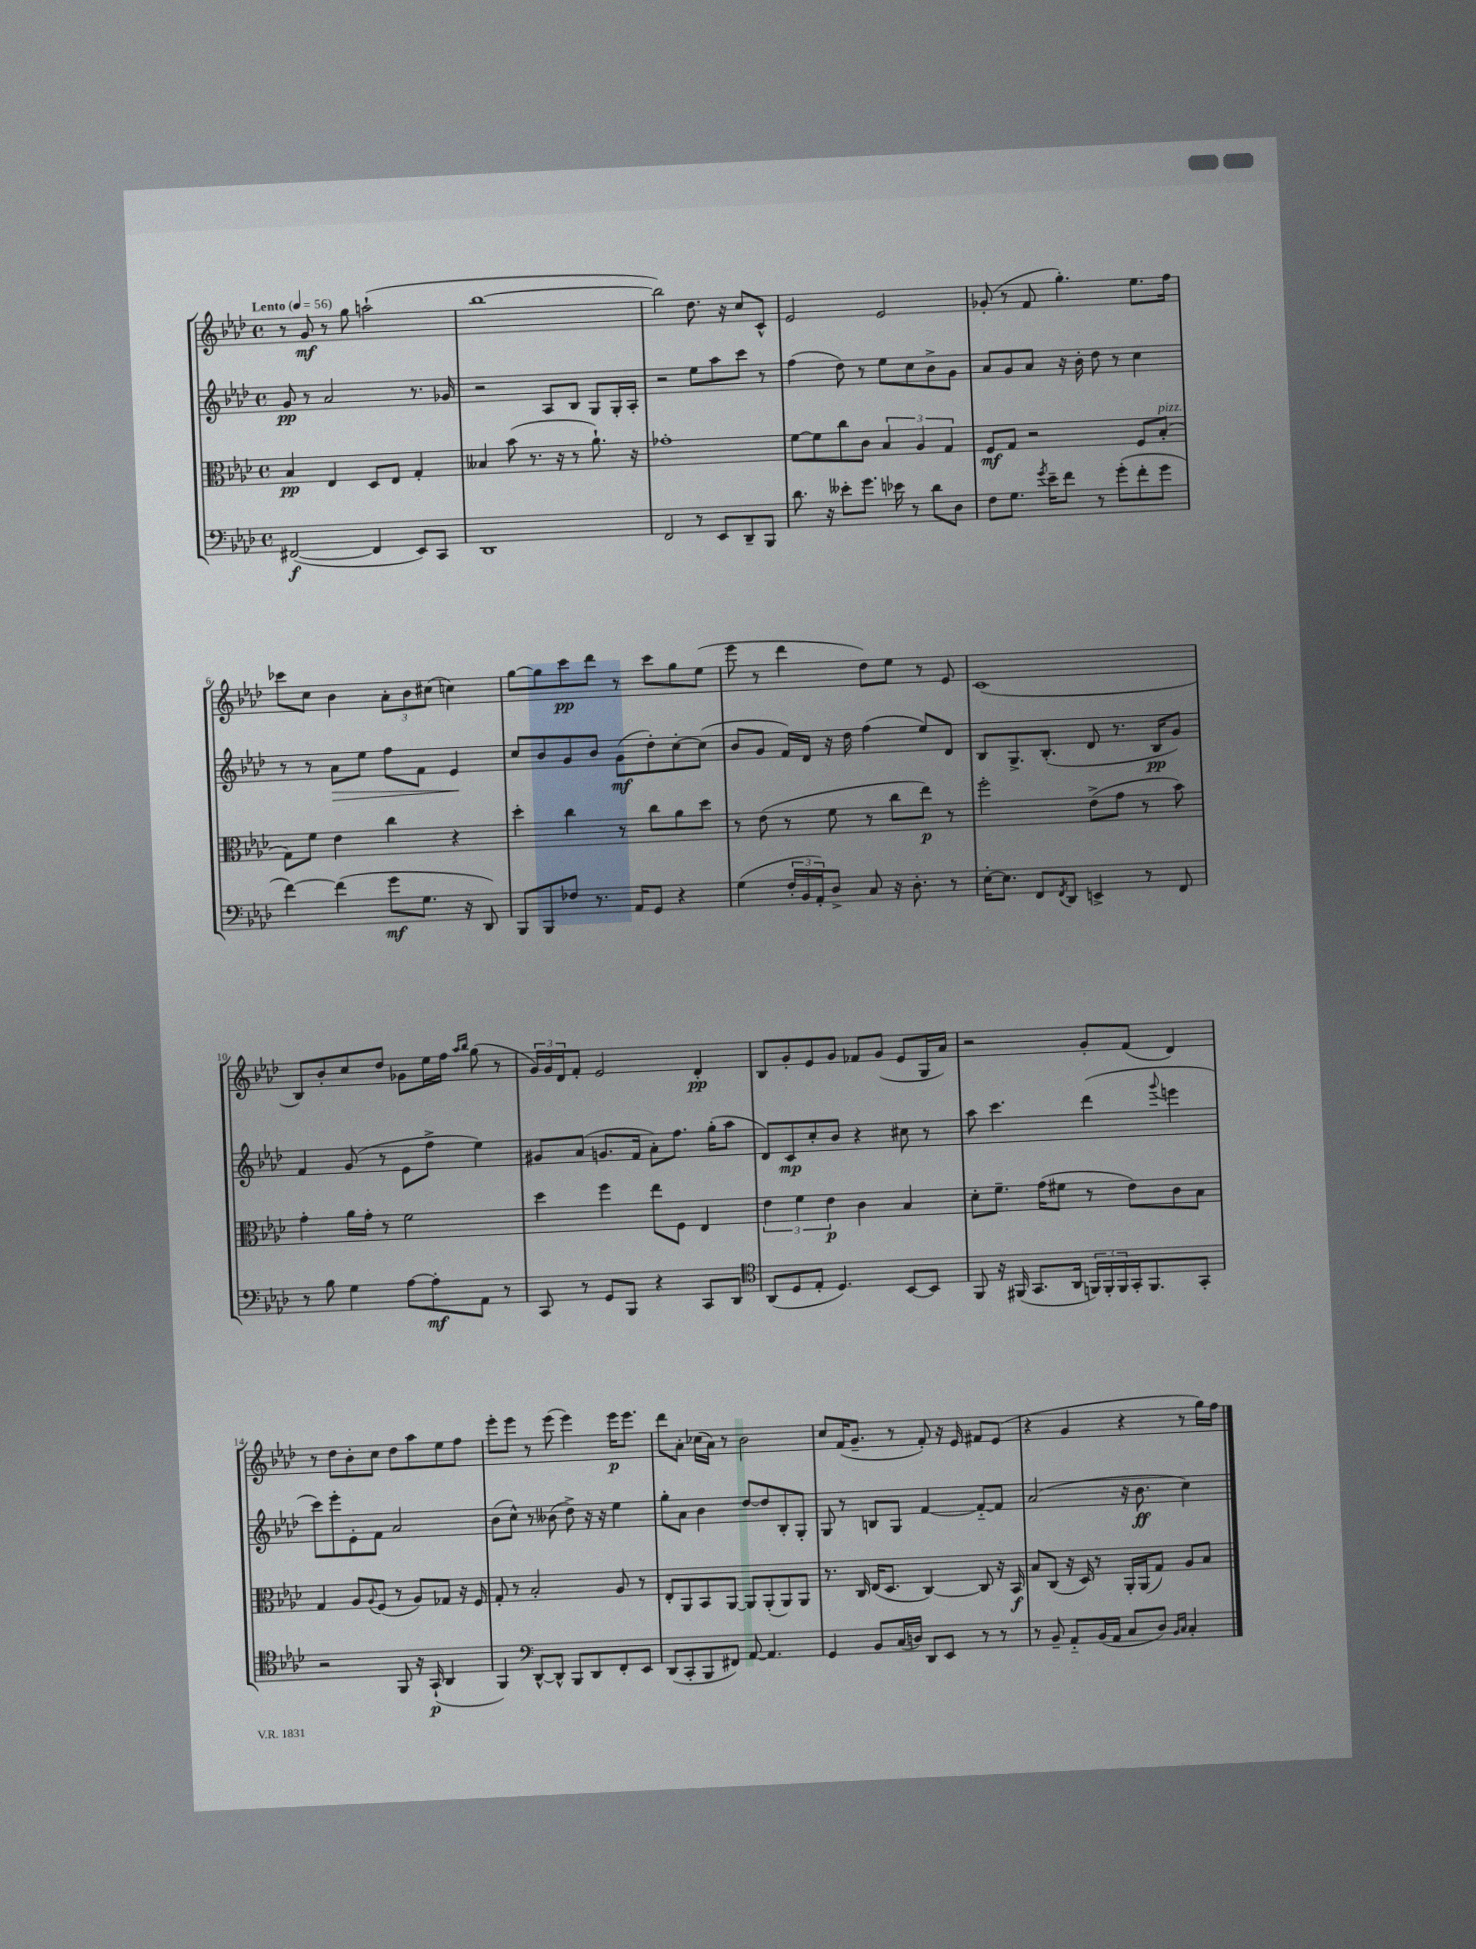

**kern	**kern	**kern	**kern
*staff4	*staff3	*staff2	*staff1
*clefF4	*clefC3	*clefG2	*clefG2
*k[b-e-a-d-]	*k[b-e-a-d-]	*k[b-e-a-d-]	*k[b-e-a-d-]
*M4/4	*M4/4	*M4/4	*M4/4
*met(c)	*met(c)	*met(c)	*met(c)
*MM56	*MM56	*MM56	*MM56
([2FF#	4B-	8g	8r
.	.	8r	8g
.	4E-	2a-	8r
.	.	.	8gg
4FF#]	8D-	.	(2aa`
.	8E-	.	.
8EE-)	4G'	8.r	.
8CC	.	.	.
.	.	16g-	.
=	=	=	=
1DD-	4B--	2r	[1bb-
.	(8b-	.	.
.	8.r	.	.
.	.	8A-	.
.	16r	.	.
.	8r	8B-	.
.	8.a-`)	8G	.
.	.	16G'	.
.	16r	16A-'	.
=	=	=	=
2FF	1g-'	2r	2bb-])
8r	.	8ee-	8.dd-
8EE-	.	8aa-	.
.	.	.	16r
8DD-~	.	8ccc	8cc
8BBB-	.	8r	8c^^
=	=	=	=
8.d-	[8f	(4ff	2e-
.	8f]	.	.
16r	.	.	.
8e--'	8cc	8dd-)	.
8.g	8c	8r	.
.	6B-	8ee-	2e-
16e-	.	.	.
8r	.	8cc	.
.	6A-	.	.
8d-	.	8b-^	.
.	6G	.	.
8D-	.	8g	.
=	=	=	=
8F	8F	8a-	(8g-'
8.G	8G	8g	8r
.	2r	8a-	8f
8qg	.	.	.
16e-~	.	.	.
8f	.	16r	4.gg')
.	.	16b-'	.
8r	.	8dd-	.
(8g'	.	8r	.
8f'	8F	4cc	8.ee-
8g	(8B-'	.	.
.	.	.	16ff
=	=	=	=
[4f)	8G)	8r	8ccc-
.	8f	8r	8cc
(4f]	4e-	8a-	4b-
.	.	8ee-	.
8g	4cc	8ff	12a-'
.	.	.	12b-
8.G	.	8f	.
.	.	.	(12cc#
.	4r	4e-	4cc)
16r	.	.	.
8DD-)	.	.	.
=	=	=	=
8BBB-	4dd-'	8cc	[8gg
8BBB-	.	8b-	8gg]
8F-	4cc	8g	8ccc
8.r	.	8b-	8ddd-
.	8r	(8g	8r
16AA-	.	.	.
8GG	8cc	8dd-')	8ccc
4r	8a-	[8cc'	8gg
.	8dd-	(8cc]	(8ee-
=	=	=	=
(4G	8r	8b-	8eee-
.	(8e-	8g	8r
24F'	8r	16f)	4ddd-
24BB-	.	.	.
.	.	16d-	.
24AA-')	.	.	.
8D-^	8f	16r	.
.	.	16dd-	.
8C	8r	(4ff	8dd-)
16r	8cc	.	8ee-
8.D-'	.	.	.
.	8ee-)	8ee-)	8r
8r	8r	8d-	8e-
=	=	=	=
[16E-'	2ff'	8B-	(1c
8.E-]	.	.	.
.	.	8.G^	.
8FF	.	.	.
.	.	(8.B-'	.
8qFF	.	.	.
8DD-	.	.	.
4EE^	(8e-^	8d-	.
.	8g	8.r	.
8r	8r	.	.
.	.	16B-	.
8FF	8b-)	8g)	.
=	=	=	=
8r	4g'	4f	8B-)
8B-	.	.	8b-'
4G	16a-	(8g	8cc
.	16g'	.	.
.	8r	8r	8dd-
[8A-	2f	8e-	8g-
8A-']	.	8ff^	16ee-
.	.	.	16ff
.	.	.	16qqaa-
.	.	.	16qqbb-
8AA-	.	4ee-)	(8gg
8r	.	.	8r
=	=	=	=
8CC	4dd-	8g#	24g)
.	.	.	24g
.	.	.	24d-
8r	.	(8a-	8f'
8GG	4ff	8.g	2e-
8BBB-	.	.	.
.	.	16f	.
4r	8ee-	8a-')	.
.	8F	8.ff	.
8CC	4E-	.	4d-'
.	.	(16gg'	.
8DD-	.	8aa-	.
=	=	=	=
*clefC4	*	*	*
(8AA-	6e-	8d-)	8B-
8D-	.	8c	8g'
.	6f	.	.
8E-'	.	8cc'	8e-
.	6e-	.	.
4.D-)	.	8b-	8g
.	4c	4r	8f-
.	.	.	(8g
[8BB-	4B-	8cc#	8e-
8BB-]	.	8r	16G
.	.	.	16a-)
=	=	=	=
8FF	8d-'	8aa-	2r
16r	8.f~	4.ccc	.
(16FF#	.	.	.
8.GG	.	.	.
.	(16g	.	.
.	8f#	.	.
16AA-	.	.	.
24FF)	8r	(4ddd-	8g'
24FF'	.	.	.
24FF	.	.	.
16GG'	8e-)	.	(8f
8.FF	.	.	.
.	.	8qqggg	.
.	8c	4eee	4d-)
8GG'	8B-	.	.
=	=	=	=
2r	4G	8ccc)	8r
.	.	8eee-'	8dd-
.	8A-	8e-'	8b-'
.	8qqA-	.	.
.	(8F	8f	8cc
8FF	8r	2a-	8dd-
16r	8A-)	.	8aa-
(16GG`	.	.	.
4AA-	8G-	.	8ee-
.	16r	.	8ff
.	16F	.	.
=	=	=	=
4FF)	8G'	(8b-	8eee-'
.	8r	8cc^^)	8eee-
*clefF4	*	*	*
[8DD-^^	2B-'	8r	8r
8DD-^^]	.	(8b--	(8eee-
8BBB-	.	8dd-^)	4eee-)
8DD-	.	16r	.
.	.	16r	.
8FF'	8A-	4ee-	16eee-
.	.	.	8.eee-
8EE-	8r	.	.
=	=	=	=
(8DD-	8E-'	8gg'	8ddd-
8CC'	8AA-	8a-	8a-'
8BBB-	8BB-	4b-	(16cc-
.	.	.	16a-)
8FF#)	[8AA-	.	8r
[8AA-	8AA-]	[8dd-	2b-
4.AA-]	(8AA-'	8dd-]	.
.	8AA-)	8B-'	.
.	8AA-	8G'	.
=	=	=	=
4GG	8.r	8G	8cc
.	.	8r	(16f
.	16C	.	8.g~
8BB-	(16E-	8B	.
.	8.D-	.	.
(16C	.	8G	8r
16D)	.	.	.
8DD-	[4C)	[4f	8f')
8EE-	.	.	16r
.	.	.	16e-
8r	8C]	8f'~_	8f#
8r	16r	8f]	(8e-
.	16BB-	.	.
=	=	=	=
8r	8B-	(2a-	4r
8BB-~	(8C	.	.
8AA-'~	16r	.	4g
.	16D-)	.	.
(16BB-	8r	.	.
16AA-	.	.	.
8C	16AA-'	16r	4r
.	(16AA-	8.b-	.
8D-)	8G)	.	.
16qqBB-	.	.	.
16qqC	.	.	.
4C'	8A-	4cc)	8r
.	8B-	.	16gg)
.	.	.	16ff
==	==	==	==
*-	*-	*-	*-
